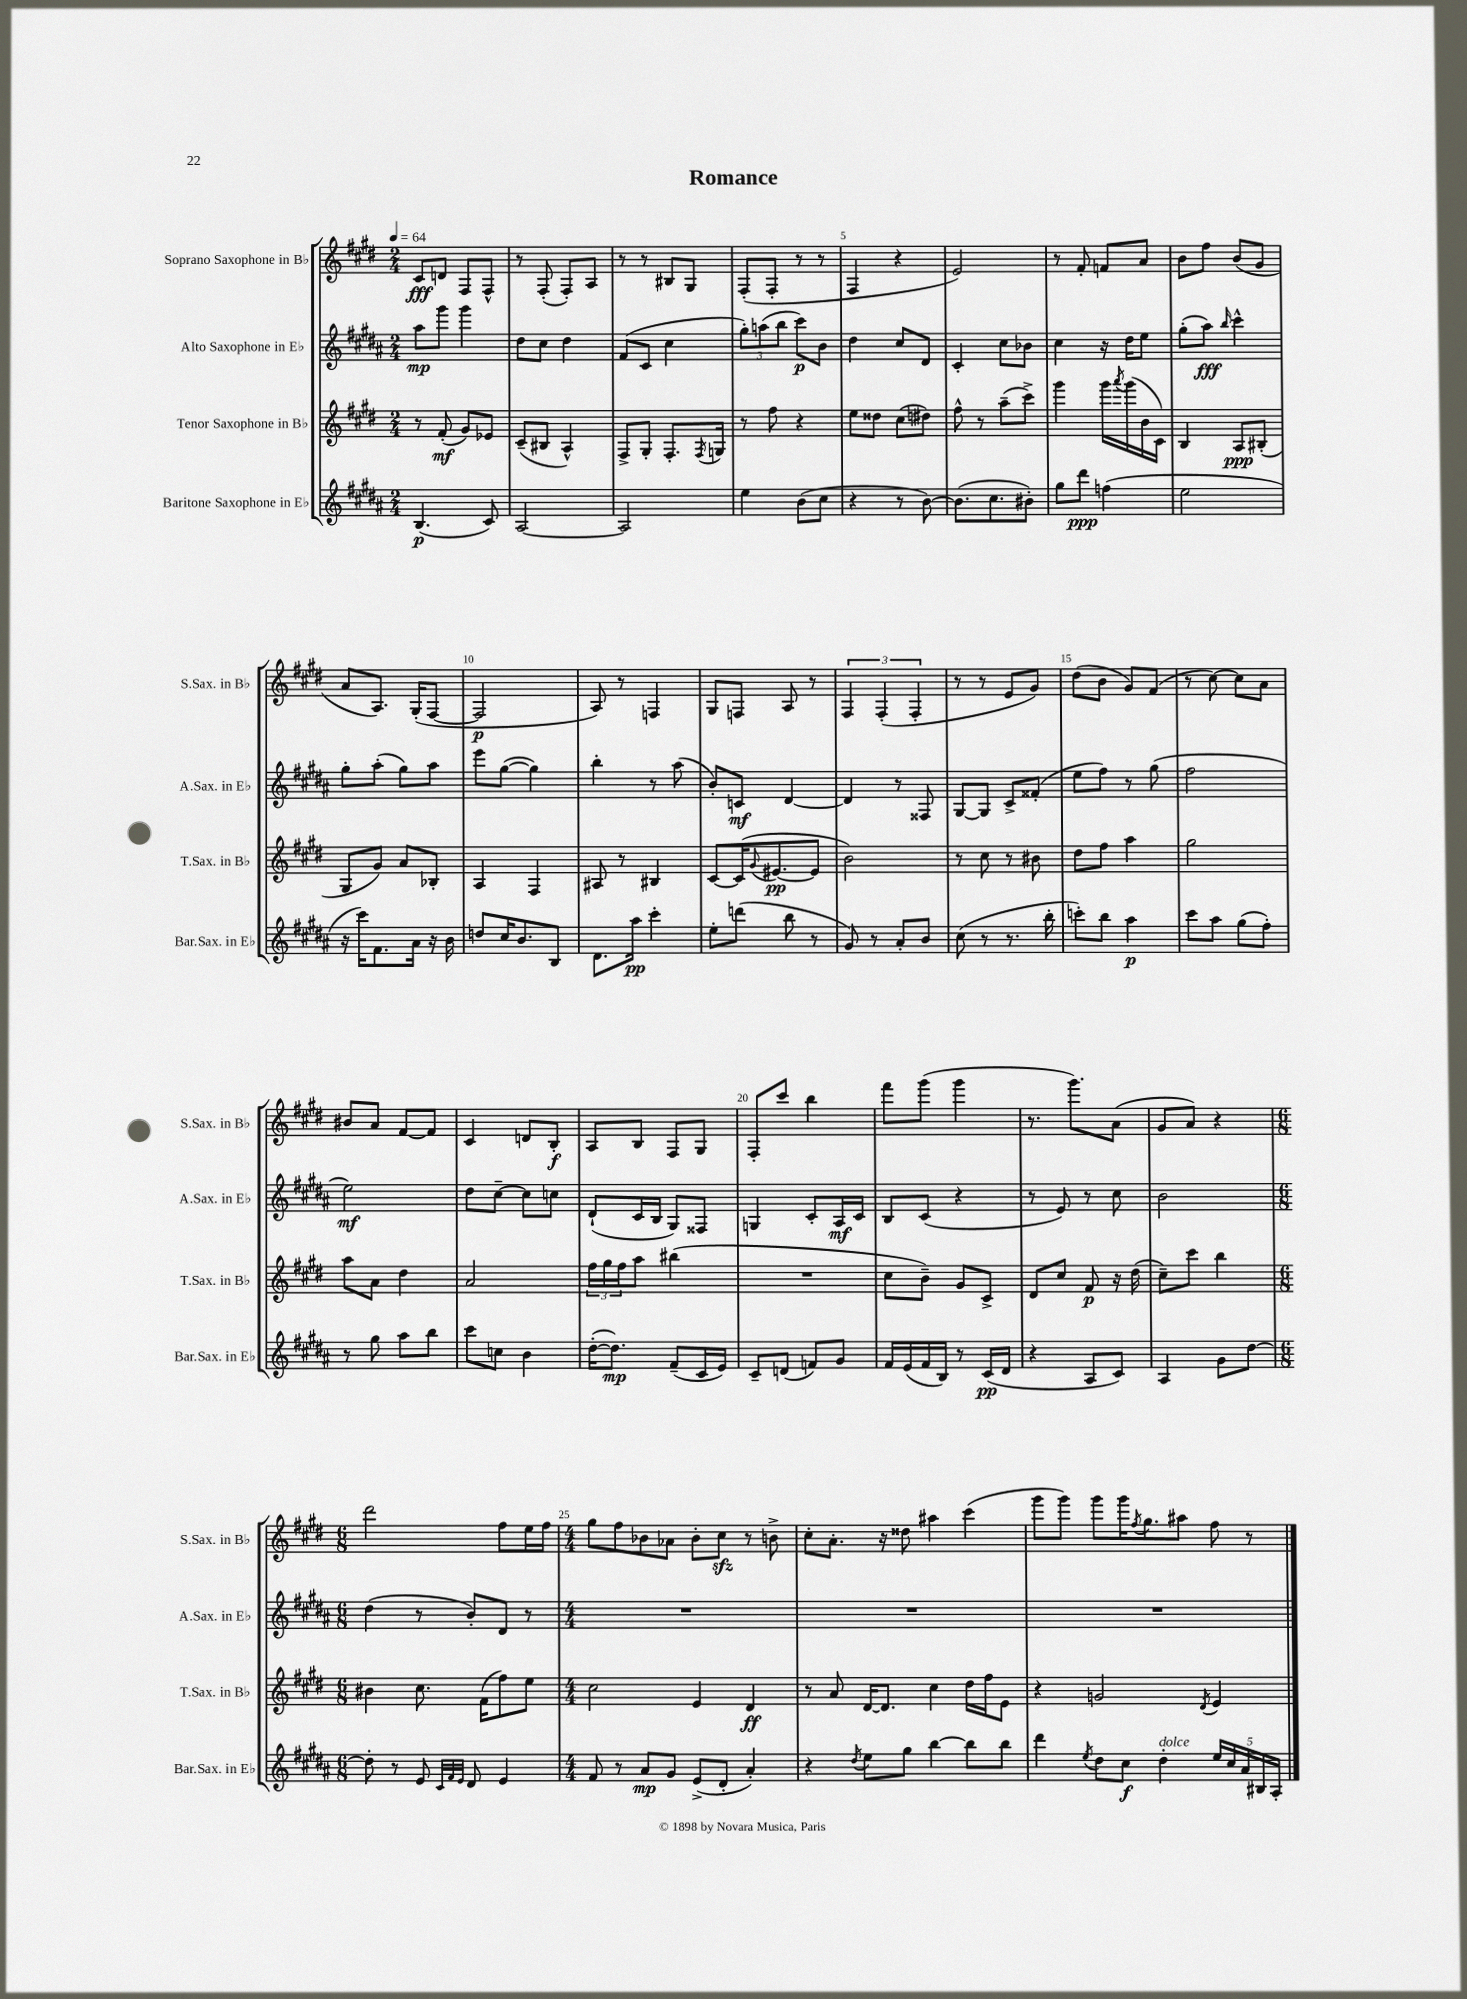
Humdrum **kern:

**kern	**kern	**kern	**kern
*staff4	*staff3	*staff2	*staff1
*clefG2	*clefG2	*clefG2	*clefG2
*k[f#c#g#d#a#]	*k[f#c#g#d#]	*k[f#c#g#d#a#]	*k[f#c#g#d#]
*M2/4	*M2/4	*M2/4	*M2/4
*MM64	*MM64	*MM64	*MM64
(4.B	8r	8aa#	8c#
.	(8f#'	8ggg#	8d
.	8g#)	4ggg#	8F#
8c#)	8e-	.	8F#^^
=	=	=	=
[2A#	(8c#~	8dd#	8r
.	8B#	8cc#	(8F#'
.	4A^^)	4dd#	8F#')
.	.	.	8A
=	=	=	=
2A#]	8F#^	(8f#	8r
.	8G#'	8c#	8r
.	8.F#'	4cc#	8B#
.	.	.	8G#
.	8qF#	.	.
.	16G	.	.
=	=	=	=
4ee	8r	12gg#')	(8F#'
.	.	(12aa	.
.	8ff#	.	8F#'
.	.	12bb	.
(8b	4r	8ccc#)	8r
8cc#	.	8b	8r
=	=	=	=
4r	8ee	4dd#	4F#
.	8dd##	.	.
8r	(8cc#	8cc#	4r
[8b)	8dd#)	8d#	.
=	=	=	=
(8.b]	8ff#^^	4c#'	2e)
.	8r	.	.
8.cc#	.	.	.
.	(8aa~	8cc#	.
8b#')	8ccc#^)	8b-	.
=	=	=	=
8gg#	4ggg#	4cc#	8r
8ddd#	.	.	8f#'
(4ff	16ggg#	16r	8f
.	8qaaa	.	.
.	(16ggg#	16dd#	.
.	16b	8ee	8a
.	16c#)	.	.
=	=	=	=
2ee	4B	(8gg#'	8b
.	.	8aa#)	8ff#
.	.	16qqbb	.
.	8A	4ccc#^^	(8b
.	(8B#'	.	8g#
=	=	=	=
16r	8G#	8gg#'	8a
16ccc#)	.	.	.
8.f#	8g#)	(8aa#'	8.A)
.	8a	8gg#)	.
16a#	.	.	(16G#'
16r	8B-'	8aa#	[8F#
16b	.	.	.
=	=	=	=
8dd	4A	8eee	2F#]
16cc#	.	([8gg#	.
8.b	.	.	.
.	4F#	4gg#])	.
8B	.	.	.
=	=	=	=
8.d#	8A#	4bb'	8A)
.	8r	.	8r
16aa#	.	.	.
4ccc#'	4B#	8r	4F
.	.	(8aa#	.
=	=	=	=
8ee'	[8c#	8b')	8G#
(8ddd	(16c#]	8c	8F
.	8qqg#	.	.
.	[8.e#	.	.
8bb	.	[4d#	8A
8r	8e#]	.	8r
=	=	=	=
8g#)	2b)	4d#]	6F#
8r	.	.	.
.	.	.	(6F#'
8a#'	.	8r	.
.	.	.	6F#'
8b	.	8F##	.
=	=	=	=
(8cc#	8r	[8G#	8r
8r	8cc#	8G#]	8r
8.r	8r	8c#^	8e
.	8b#	(8f##'	8g#)
16bb'	.	.	.
=	=	=	=
8ccc')	8dd#	8ee	(8dd#
8bb	8ff#	8ff#)	8b
4aa#	4aa	8r	8g#)
.	.	(8gg#	(8f#
=	=	=	=
8ccc#	2gg#	2ff#	8r
8aa#	.	.	[8cc#)
(8gg#	.	.	8cc#]
8ff#')	.	.	8a
=	=	=	=
8r	8aa	2ee)	8b#
8gg#	8a	.	8a
8aa#	4dd#	.	[8f#
8bb	.	.	8f#]
=	=	=	=
8ccc#	2a	8dd#	4c#
8cc	.	[8cc#~	.
4b	.	8cc#]	8d
.	.	8cc	8B'
=	=	=	=
([16dd#'	24ff#	(8d#`	8A
.	24gg#	.	.
8.dd#])	.	.	.
.	24ff#	.	.
.	8aa	16c#	8B
.	.	16B	.
(8f#~	(4bb#	8G#)	8F#
16c#	.	8F##	8G#
16e)	.	.	.
=	=	=	=
8c#~	2r	4G	8F#'
(8d	.	.	8ccc#
8f)	.	8c#'	4bb
8g#	.	16A#	.
.	.	16c#	.
=	=	=	=
16f#	8cc#	8B	8fff#
(16e	.	.	.
16f#	8b~)	(8c#	(8ggg#
16B)	.	.	.
8r	8g#	4r	4ggg#
(16c#	8c#^	.	.
16d#	.	.	.
=	=	=	=
4r	8d#	8r	8.r
.	8cc#	8e)	.
.	.	.	8.ggg#)
8A#	8f#	8r	.
8c#)	16r	8cc#	(8a
.	(16dd#	.	.
=	=	=	=
4A#	8cc#~)	2b	8g#
.	8ccc#	.	8a)
8g#	4bb	.	4r
[8dd#	.	.	.
=	=	=	=
*M6/8	*M6/8	*M6/8	*M6/8
8dd#']	4b#	(4dd#	2ddd#
8r	.	.	.
8e	8.cc#	8r	.
32qqc#	.	.	.
32qqf#	.	.	.
32qqe	.	.	.
8d#	.	8b')	.
.	(16f#	.	.
4e	8ff#)	8d#	8ff#
.	8ee	8r	16ee
.	.	.	16ff#
=	=	=	=
*M4/4	*M4/4	*M4/4	*M4/4
8f#	2cc#	1r	8gg#
8r	.	.	8ff#
8a#	.	.	8b-
8g#	.	.	8a-
(8e^	4e	.	8b-'
8d#'	.	.	8cc#
4a#')	4d#	.	8r
.	.	.	8b^
=	=	=	=
4r	8r	1r	8cc#'
.	8a	.	8.a'
8qdd#	.	.	.
8ee	[16d#	.	.
.	8.d#]	.	16r
8gg#	.	.	8dd##
[4bb	4cc#	.	4aa#
8bb]	16dd#	.	(4ccc#
.	16ff#	.	.
8bb	8e	.	.
=	=	=	=
4ddd#	4r	1r	8ggg#
.	.	.	8ggg#)
8qee	.	.	.
8dd#	2g	.	8ggg#
8cc#	.	.	16ggg#
.	.	.	8qff#
.	.	.	8.gg#
4dd#'	.	.	.
.	.	.	8aa#
.	8qd#	.	.
20ee	4e	.	8ff#
20cc#	.	.	.
20a#	.	.	.
.	.	.	8r
20B#	.	.	.
20A#'	.	.	.
==	==	==	==
*-	*-	*-	*-
